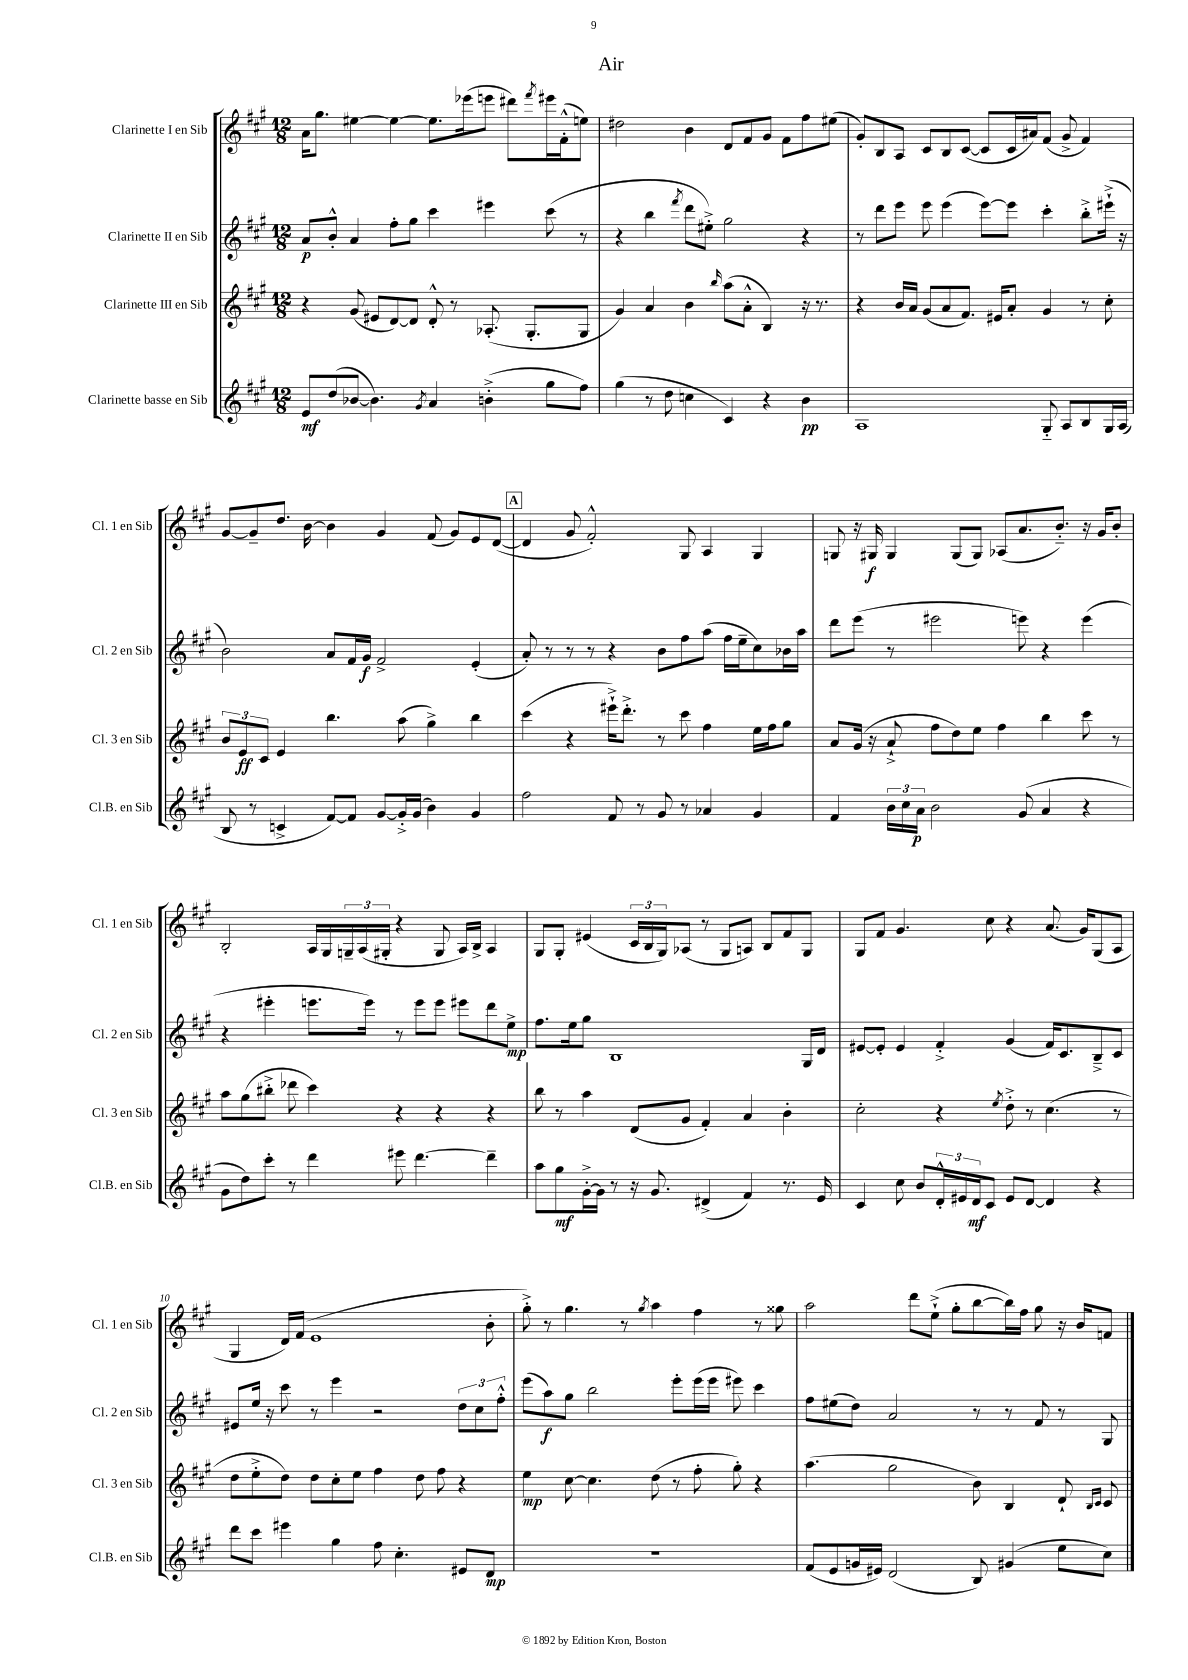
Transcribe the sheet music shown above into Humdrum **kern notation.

**kern	**kern	**kern	**kern
*staff4	*staff3	*staff2	*staff1
*clefG2	*clefG2	*clefG2	*clefG2
*k[f#c#g#]	*k[f#c#g#]	*k[f#c#g#]	*k[f#c#g#]
*M12/8	*M12/8	*M12/8	*M12/8
8e	4r	8a	16a
.	.	.	8.gg#
(8dd	.	8b'^^	.
[8b-	(8g#	4a	[4ee#
4.b-])	8e#	.	.
.	[8d)	8ff#'	4ee#_
.	8d]	8gg#	.
8qg#	.	.	.
4a	8d'^^	4ccc#	8.ee#]
.	8r	.	.
.	.	.	(16eee-
(4b'^	(8.A-'	4eee#	8eee
.	.	.	8ddd#)
.	8.G#'	.	.
.	.	.	8qfff#
8gg#	.	(8ccc#	16eee#
.	.	.	(16f#'^^
8ff#)	8G#	8r	8ee)
=	=	=	=
(4gg#	4g#)	4r	2dd#
8r	4a	4bb	.
8dd	.	.	.
.	.	8qfff#	.
4cc	4b	8ddd	4b
.	.	8ee#'^)	.
.	16qqbb	.	.
4c#)	(8aa	2gg#	8d
.	8a'^^	.	8f#
4r	4B)	.	8g#
.	.	.	8f#
4b	16r	4r	8ff#
.	8.r	.	.
.	.	.	(8ee#
=	=	=	=
1A	4r	8r	8g#')
.	.	8ddd	8B
.	16b	8eee	8A
.	16a	.	.
.	(8g#	8eee	8c#
.	8a	(4eee	8B
.	8.f#)	.	([8c#
.	.	[8eee)	8c#]
.	16e#	.	.
.	8a'	8eee]	16c#
.	.	.	16a#)
8G#'~	4g#	4ccc#'	(8f#
8A	.	.	8g#^
8B	8r	8bb'^	4f#)
16G#	8cc#'	(16eee#`^	.
(16A	.	16r	.
=	=	=	=
8B	12b	2b)	[8g#
.	12e	.	.
8r	.	.	8g#~]
.	12c#	.	.
4c^	4e	.	8.dd
.	.	.	[16b
[8f#)	4.bb	8a	4b]
8f#]	.	16f#	.
.	.	16g#	.
[8g#	.	2f#^	4g#
16g#'^]	(8aa	.	.
(16g#	.	.	.
4b)	4gg#^)	.	(8f#
.	.	.	8g#)
4g#	4bb	(4e'	8e
.	.	.	([8d
=	=	=	=
2ff#	(4ccc#	8a')	4d]
.	.	8r	.
.	4r	8r	8g#
.	.	8r	2f#'^^)
8f#	16eee#`^)	4r	.
.	8.ddd'^	.	.
8r	.	.	.
8g#	8r	8b	.
8r	8ccc#	8ff#	8G#
4a-	4ff#	(8aa	4A
.	.	16ff#	.
.	.	16ee~	.
4g#	16ee	8cc#)	4G#
.	16ff#	.	.
.	8gg#	16b-	.
.	.	16aa	.
=	=	=	=
4f#	8a	8ddd	8G
.	(16g#	(8eee	16r
.	16r	.	16G#
24b	8a`^	8r	4G#
24cc#	.	.	.
24a	.	.	.
2b	8ff#	2eee#	.
.	8dd)	.	(8G#
.	8ee	.	8G#)
.	4ff#	.	(8A-
(8g#	.	8eee)	8.a
4a	4bb	4r	.
.	.	.	8.b'~)
4r	8ccc#	(4eee	16r
.	.	.	16g#
.	8r	.	8b'
=	=	=	=
8g#	8aa	4r	2B'
8dd)	(8gg#	.	.
8ccc#'	8bb#'^	4eee#'	.
8r	8ddd-	.	.
4ddd	4ccc#)	8.eee	16A
.	.	.	16G#
.	.	.	24G~
.	.	.	(24A
.	.	16eee)	.
.	.	.	24G#'
8eee#	4r	8r	4r
[4.ddd	.	8eee	.
.	4r	8eee	8G#
.	.	8eee#	16A)
.	.	.	16B^
4ddd~]	4r	8ddd	4A
.	.	8ee^	.
=	=	=	=
8aa	8bb	8.ff#	8G#
8gg#	8r	.	8G#'
.	.	16ee	.
[16g#'^	4aa	8gg#	(4e#
16g#]	.	.	.
8r	.	1B	.
16r	(8d	.	24c#
.	.	.	24B
8.g#	.	.	.
.	.	.	24G#)
.	8g#	.	(8A-
(4d#^	4f#')	.	8r
.	.	.	8G#
4f#)	4a	.	8A)
.	.	.	8B
8.r	4b'	.	8f#
.	.	16G#	8G#
16e	.	16d	.
=	=	=	=
4c#	2cc#'	[8e#	8G#
.	.	8e#']	8f#
8cc#	.	4e#	4.g#
8b	.	.	.
24d'^^	4r	4f#'^	.
24e#	.	.	.
24d	.	.	.
8c#	.	.	8cc#
.	8qee	.	.
8e#	8dd'^	(4g#	4r
[8d	8r	.	.
4d]	(4.cc#	16f#)	(8.a
.	.	8.c#	.
.	.	.	16g#)
4r	.	8B~^	(8G#
.	8r	8c#	8A
=	=	=	=
8ddd	8dd	8e#	4G#
8ccc#	8ee'^	16ee	.
.	.	16r	.
4eee#	8dd)	8ccc#	16d)
.	.	.	(16f#
.	8dd	8r	1e
4gg#	8cc#'	4eee	.
.	8ee	.	.
8ff#	4ff#	2r	.
4.cc#'	.	.	.
.	8dd	.	.
.	8ff#	.	.
8e#	4r	12dd	.
.	.	12cc#	.
8d	.	.	8b'
.	.	12ff#'^^	.
=	=	=	=
1.r	4ee	(8eee	8gg#'^)
.	.	8aa)	8r
.	[8cc#	8gg#	4.gg#
.	4.cc#]	2bb	.
.	.	.	8r
.	.	.	8qgg#
.	(8dd	.	4aa
.	8r	8eee'	.
.	8ff#'	(16eee	4ff#
.	.	16eee	.
.	8gg#')	8eee#)	.
.	4r	4ccc#	8r
.	.	.	8gg##
=	=	=	=
(8f#	(4.aa	8ff#	2aa
8e	.	(8ee#	.
16g	.	8dd)	.
16e#)	.	.	.
(2d	2gg#	2a	.
.	.	.	8ddd
.	.	.	(8ee`^
.	.	.	8gg#'
8B)	8b)	8r	[8bb
(4g#	4B	8r	16bb])
.	.	.	16ff#
.	.	8f#	8gg#
8ee	8d`	8r	16r
.	.	.	16b
.	16qqB	.	.
.	16qqc#	.	.
8cc#)	8c#	8G#	8f
==	==	==	==
*-	*-	*-	*-
